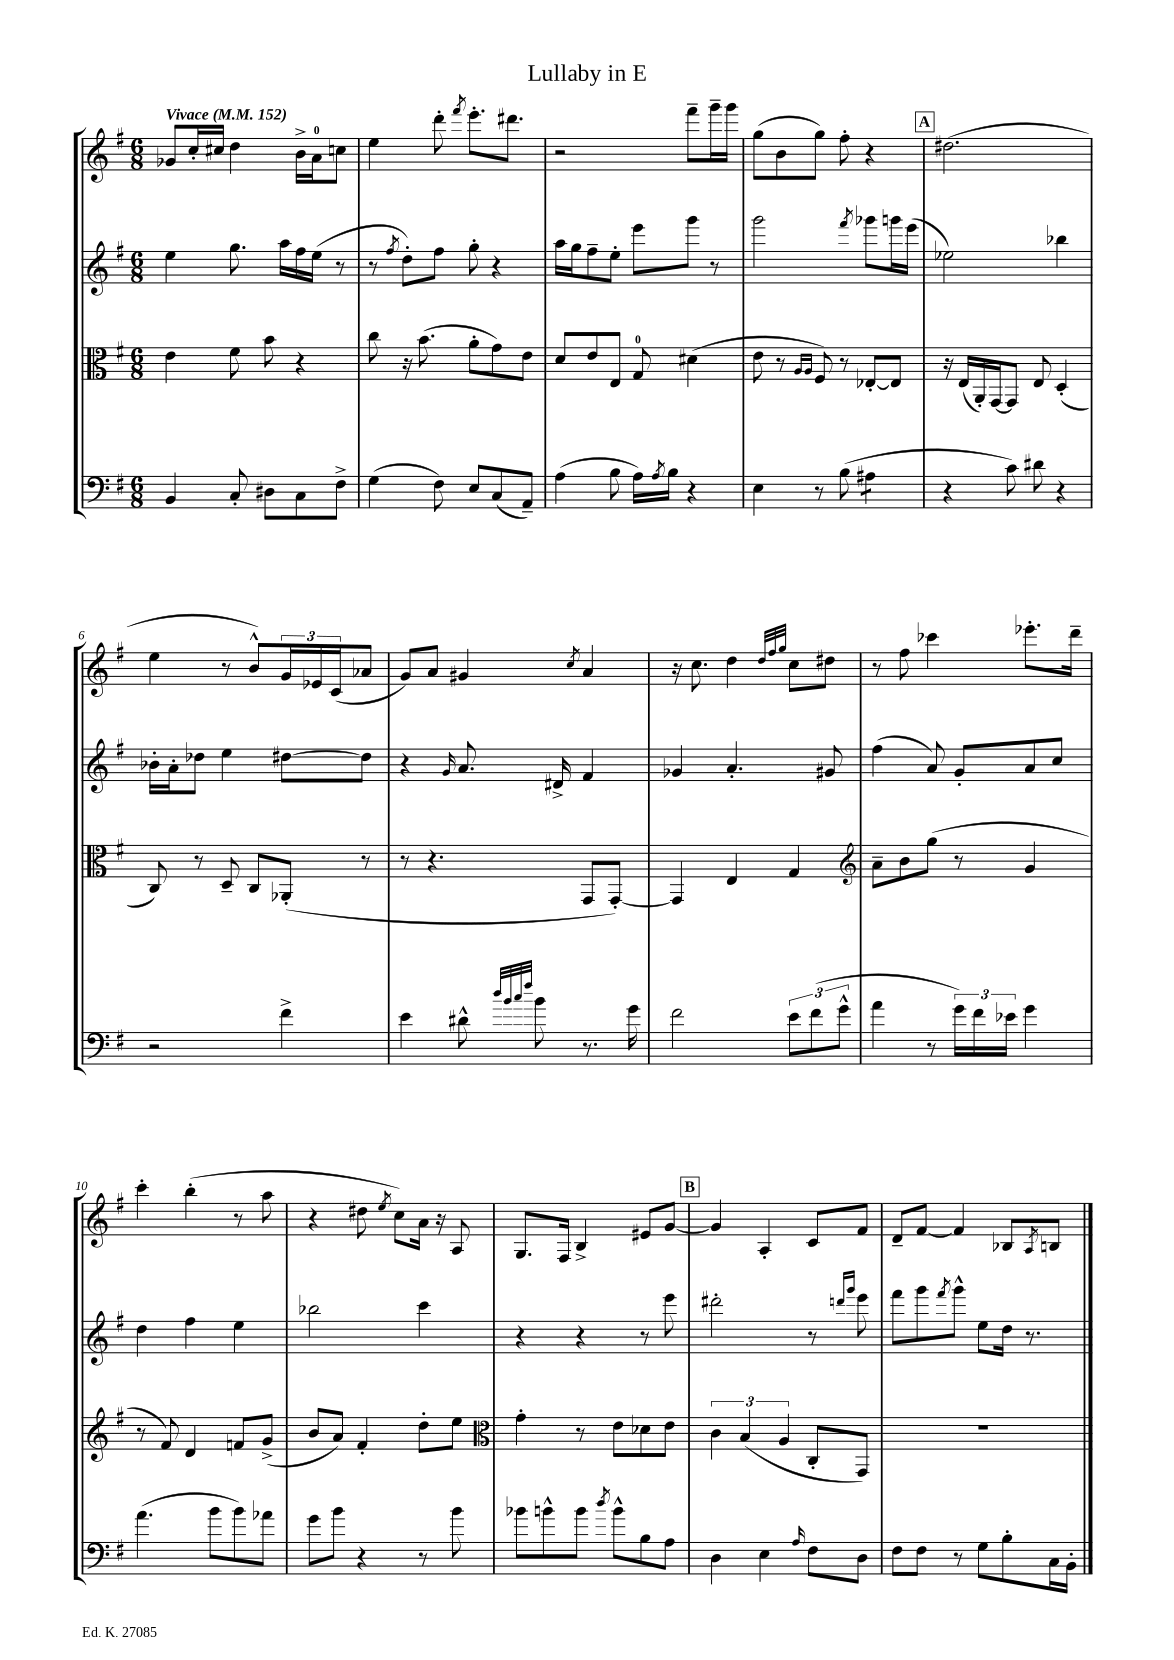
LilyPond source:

\header { title = "Lullaby in E" }
<<
\new StaffGroup <<
\new Staff = "s0" {
    \clef treble \key g \major \numericTimeSignature \time 6/8 \tempo "Vivace" 4 = 152
    ges'8 c''16-. cis''16 d''4 b'16-> a'16-0 c''8 |
    e''4 d'''8-. \acciaccatura { fis'''8 } e'''8.-. dis'''8. |
    r2 fis'''8-- g'''16-- g'''16 |
    g''8( b'8 g''8) fis''8-. r4 |
    \mark \markup { \box "A" } dis''2.( |
    e''4 r8 b'8-^) \tuplet 3/2 { g'16 ees'16 c'16( } aes'8 |
    g'8) a'8 gis'4 \acciaccatura { c''8 } a'4 |
    r16 c''8. d''4 \grace { d''32 fis''32 g''32 } c''8 dis''8 |
    r8 fis''8 ces'''4 ees'''8.-. d'''16-- |
    c'''4-. b''4-.( r8 a''8 |
    r4 dis''8 \acciaccatura { e''8 } c''8) a'16 r16 a8 |
    g8. fis16 b4-> eis'8 g'8~ |
    \mark \markup { \box "B" } g'4 a4-. c'8 fis'8 |
    d'8-- fis'8~ fis'4 bes8 \acciaccatura { a8 } b8 \bar "|." |
}
\new Staff = "s1" {
    \clef treble \key g \major \numericTimeSignature \time 6/8
    e''4 g''8. a''16 fis''16 e''16( r8 |
    r8 \acciaccatura { fis''8 } d''8-.) fis''8 g''8-. r4 |
    a''16 g''16 fis''8-- e''8-. e'''8 g'''8 r8 |
    g'''2 \acciaccatura { fis'''8 } ges'''8 g'''16 e'''16( |
    \mark \markup { \box "A" } ees''2) bes''4 |
    bes'16-. a'16-. des''8 e''4 dis''8~ dis''8 |
    r4 \grace { g'16 } a'8. dis'16-> fis'4 |
    ges'4 a'4.-. gis'8 |
    fis''4( a'8) g'8-. a'8 c''8 |
    d''4 fis''4 e''4 |
    bes''2 c'''4 |
    r4 r4 r8 e'''8 |
    \mark \markup { \box "B" } dis'''2-. r8 \grace { d'''16 g'''16 } e'''8 |
    fis'''8 g'''8 \acciaccatura { fis'''8 } g'''8-^ e''8 d''16 r8. \bar "|." |
}
\new Staff = "s2" {
    \clef alto \key g \major \numericTimeSignature \time 6/8
    e'4 fis'8 b'8 r4 |
    c''8 r16 b'8.( a'8-. g'8) e'8 |
    d'8 e'8 e8 g8-0 dis'4( |
    e'8 r8 \grace { a16 a16 } fis8) r8 ees8~-. ees8 |
    \mark \markup { \box "A" } r16 e16( a,16-.) g,16~ g,8 e8 d4-.( |
    c8) r8 d8-- c8 aes,8-.( r8 |
    r8 r4. g,8 g,8~-.) |
    g,4 e4 g4 |
    \clef treble a'8-- b'8 g''8( r8 g'4 |
    r8 fis'8) d'4 f'8 g'8->( |
    b'8 a'8) fis'4-. d''8-. e''8 |
    \clef alto g'4-. r8 e'8 des'8 e'8 |
    \mark \markup { \box "B" } \tuplet 3/2 { c'4 b4( a4 } c8-. g,8) |
    R2. \bar "|." |
}
\new Staff = "s3" {
    \clef bass \key g \major \numericTimeSignature \time 6/8
    b,4 c8-. dis8 c8 fis8-> |
    g4( fis8) e8 c8( a,8--) |
    a4( b8 a16) \acciaccatura { a8 } b16 r4 |
    e4 r8 b8( ais4:8 |
    \mark \markup { \box "A" } r4 c'8) dis'8 r4 |
    r2 fis'4-> |
    e'4 dis'8-^ \grace { d''32 b'32 c''32 fis''32 } b'8 r8. g'16 |
    fis'2 \tuplet 3/2 { e'8 fis'8( g'8-^ } |
    a'4 r8 \tuplet 3/2 { g'16) fis'16 ees'16 } g'4 |
    a'4.( b'8 b'8) aes'8 |
    g'8 b'8 r4 r8 b'8 |
    bes'8 b'8-^ b'8 \acciaccatura { d''8 } b'8-^ b8 a8 |
    \mark \markup { \box "B" } d4 e4 \grace { a16 } fis8 d8 |
    fis8 fis8 r8 g8 b8-. c16 b,16-. \bar "|." |
}
>>
>>
